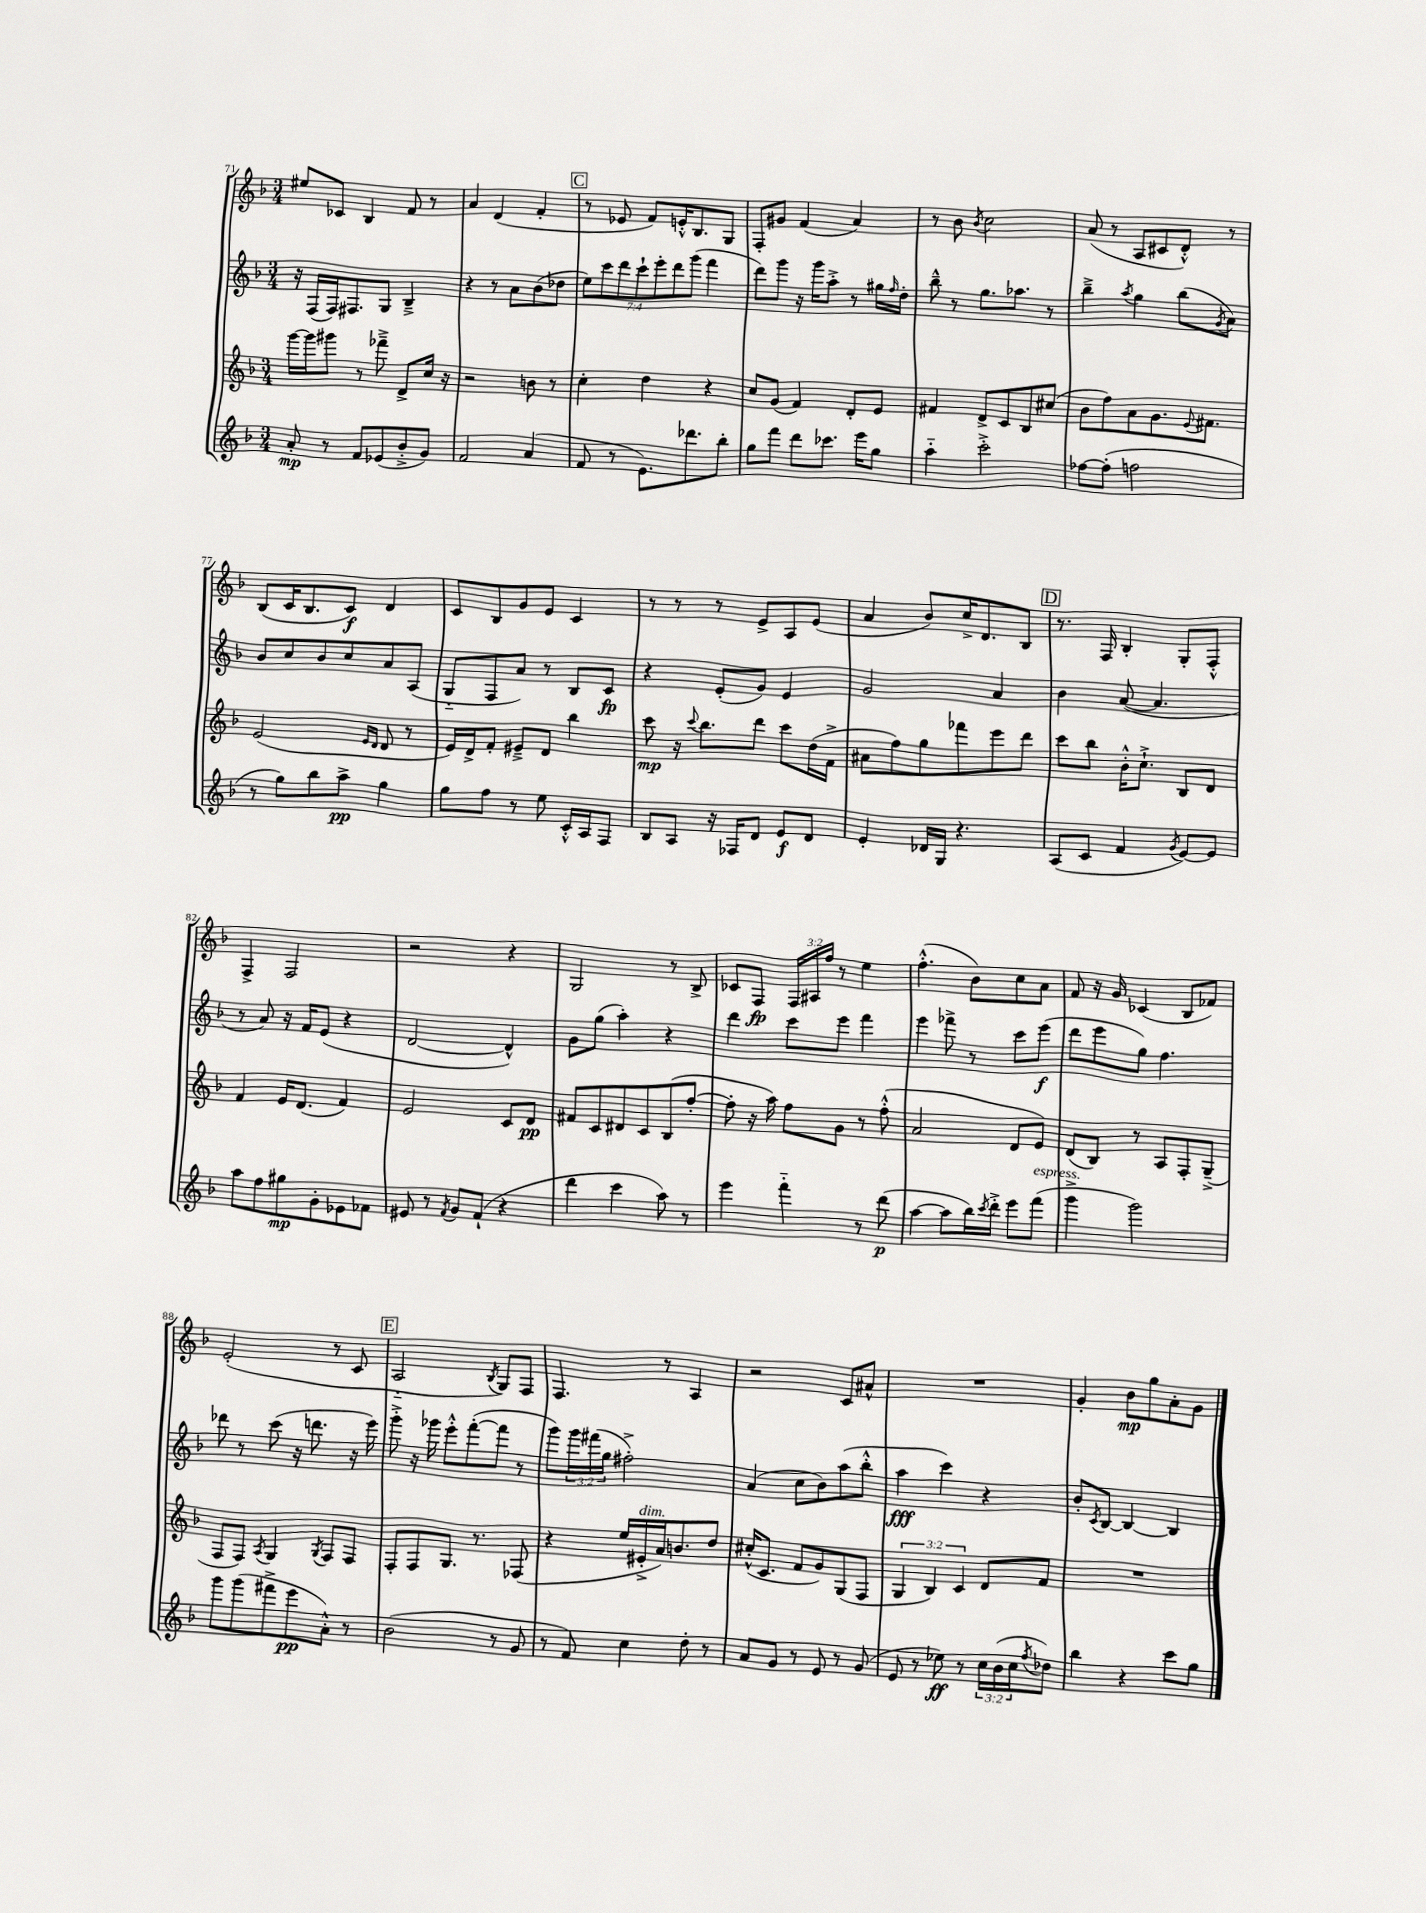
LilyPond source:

<<
\new StaffGroup <<
\new Staff = "s0" {
    \clef treble \key f \major \numericTimeSignature \time 3/4 \override Staff.TupletNumber.text = #tuplet-number::calc-fraction-text
    eis''8 ces'8 bes4 f'8 r8 |
    a'4 d'4( f'4-. |
    \mark \markup { \box "C" } r8 ees'8 f'8) e'16-.-^ bes8. g8 |
    f8-. gis'8 f'4( a'4) |
    r8 bes'8 \acciaccatura { bes'8 } c''2 |
    a'8( r8 a8 cis'8 d'8-.-^) r8 |
    bes8( c'16 bes8. c'8\f) d'4 |
    c'8 bes8 g'8 e'8 c'4 |
    r8 r8 r8 e'8-> a8 e'8( |
    a'4 bes'8) c''16-> d'8. bes8 |
    \mark \markup { \box "D" } r8. f16 bes4-. g8-. f8-.-^ |
    f4-> f2 |
    r2 r4 |
    g2 r8 bes8-> |
    ces'8 f8\fp \tuplet 3/2 { f16 ais16 f''16 } r8 e''4 |
    f''4.-.-^( bes'8) c''8 a'8 |
    f'8 r16 g'16 ces'4( bes8 fes'8) |
    e'2-.( r8 c'8 |
    \mark \markup { \box "E" } a2-_ \acciaccatura { bes8 } g8) f8 |
    f4. r8 a4 |
    r2 c'8 ais'8-^ |
    R2. |
    g'4-. bes'8\mp g''8 a'8-. g'8 \bar "|." |
}
\new Staff = "s1" {
    \clef treble \key f \major \numericTimeSignature \time 3/4 \override Staff.TupletNumber.text = #tuplet-number::calc-fraction-text
    r16 f16( f16) fis8. g8 bes4---> |
    r4 r8 a'8 bes'8( des''8 |
    \mark \markup { \box "C" } \tuplet 7/4 { e''8) c'''8 d'''8 c'''8-! e'''8-. d'''8 g'''8( } f'''4 |
    d'''8) g'''8 r16 g'''16 a''8-.-> r8 gis''16 \grace { f''16 } d''16-. |
    bes''8---^ r8 g''8. aes''8. r8 |
    bes''4---> \acciaccatura { a''8 } g''4 bes''8( \acciaccatura { g'8 } a'8) |
    bes'8 c''8 bes'8 c''8 a'8 a8( |
    g8-_ f8 a'8) r8 bes8 c'8\fp |
    r4 e'8-.( g'8) e'4 |
    g'2 a'4 |
    \mark \markup { \box "D" } bes'4 a'8~( a'4. |
    r8 a'8) r16 f'16 e'8( r4 |
    d'2~ d'4-^) |
    g'8 g''8( a''4-.) r4 |
    d'''4 c'''8 e'''8 f'''4 |
    e'''4 fes'''8-> r8 c'''8 e'''8\f( |
    d'''8 e'''8 g''8) f''4. |
    des'''8 r8 c'''8( r16 d'''8. r16 e'''16) |
    \mark \markup { \box "E" } g'''8-.-> r16 ges'''16 e'''8-.-^ f'''8~-.( f'''8 r8 |
    g'''8) \tuplet 3/2 { g'''16 fis'''16( g''16 } fis''2-.->) |
    a'4( c''8 bes'8) a''8( bes''8-.-^ |
    a''4\fff c'''4) r4 |
    bes'8-. \acciaccatura { c'8 } bes8~ bes4~ bes4 \bar "|." |
}
\new Staff = "s2" {
    \clef treble \key f \major \numericTimeSignature \time 3/4 \override Staff.TupletNumber.text = #tuplet-number::calc-fraction-text
    g'''16~ g'''16 gis'''8 r8 fes'''8---> d'8-> c''16 r16 |
    r2 b'8 r8 |
    \mark \markup { \box "C" } c''4-. d''4 r4 |
    c''8 g'8( f'4) d'8-. e'8 |
    fis'4 d'8-> c'8 bes8 cis''8( |
    bes'8 f''8) a'8 g'8. \appoggiatura { e'8 } fis'8. |
    e'2( \grace { e'16 d'16 } d'8 r8 |
    e'16) d'16-> f'8-. eis'8---> d'8 bes''4 |
    c'''8\mp r16 \appoggiatura { c'''8 } bes''8. d'''8 c'''8 d''16( f'16-> |
    ais'8 f''8) g''8 fes'''8 e'''8 d'''8 |
    \mark \markup { \box "D" } c'''8 bes''8 bes'16-.-^ c''8.-!-> bes8 d'8 |
    f'4 e'16 d'8.( f'4) |
    e'2 c'8 d'8\pp |
    fis'8 c'8 dis'8 c'8 bes8( f''8~-. |
    f''8-. r16 a''16) f''8 g'8 r8 f''8-.-^( |
    a'2 d'8 e'8) |
    d'8( bes8) r8 a8 f8-. g8--->( |
    f8 f8) \acciaccatura { a8 } g4 \acciaccatura { g8 } f8 f8 |
    \mark \markup { \box "E" } f8-. f8 g8. r8. fes8( |
    r4 e''16 eis'16-.->^\markup { \italic "dim." } a'16) b'8. d''8 |
    cis''16-.-^( c'8. f'8 g'8) g8( f8 |
    \tuplet 3/2 { g4 bes4) c'4 } d'8 f'8 |
    R2. \bar "|." |
}
\new Staff = "s3" {
    \clef treble \key f \major \numericTimeSignature \time 3/4 \override Staff.TupletNumber.text = #tuplet-number::calc-fraction-text
    a'8-.\mp r8 f'8 ees'8( bes'8-.-> g'8) |
    f'2 a'4( |
    \mark \markup { \box "C" } f'8 r8 e'8.) des'''8. bes''8-. |
    g''8 f'''8 d'''8 ces'''8. e'''16 g''8 |
    a''4-_ c'''2-.-> |
    fes''8~ fes''8-.( f''2 |
    r8 g''8) bes''8 a''8->\pp g''4 |
    g''8 f''8 r8 e''8 c'16-.-^ a16 f8 |
    bes8 a8 r16 fes16 d'8 e'8\f d'8 |
    e'4-. des'16 g16 r4. |
    \mark \markup { \box "D" } a8( c'8 f'4 \acciaccatura { g'8 } e'8~) e'8 |
    a''8 f''8 gis''8\mp g'8-. ees'8 fes'8 |
    eis'8 r8 \acciaccatura { f'8 } g'8 f'8-!( r4 |
    d'''4 c'''4 a''8) r8 |
    e'''4 f'''4-_ r8 d'''8\p( |
    a''4~ a''8 bes''16) \acciaccatura { c'''8 } d'''16-.-> e'''8 f'''8^\markup { \italic "espress." }( |
    g'''4-> g'''2) |
    g'''8 g'''8( fis'''8-> e'''8\pp a'8-.-^) r8 |
    \mark \markup { \box "E" } bes'2( r8 g'8 |
    r8 f'8) c''4 d''8-. r8 |
    a'8 g'8 r8 e'8 r8 g'8( |
    e'8 r8 ees''8\ff) r8 \tuplet 3/2 { c''16 bes'16( c''16 } \acciaccatura { f''8 } des''8) |
    bes''4 r4 c'''8 g''8 \bar "|." |
}
>>
>>
\layout { \context { \Score currentBarNumber = #71 } }
